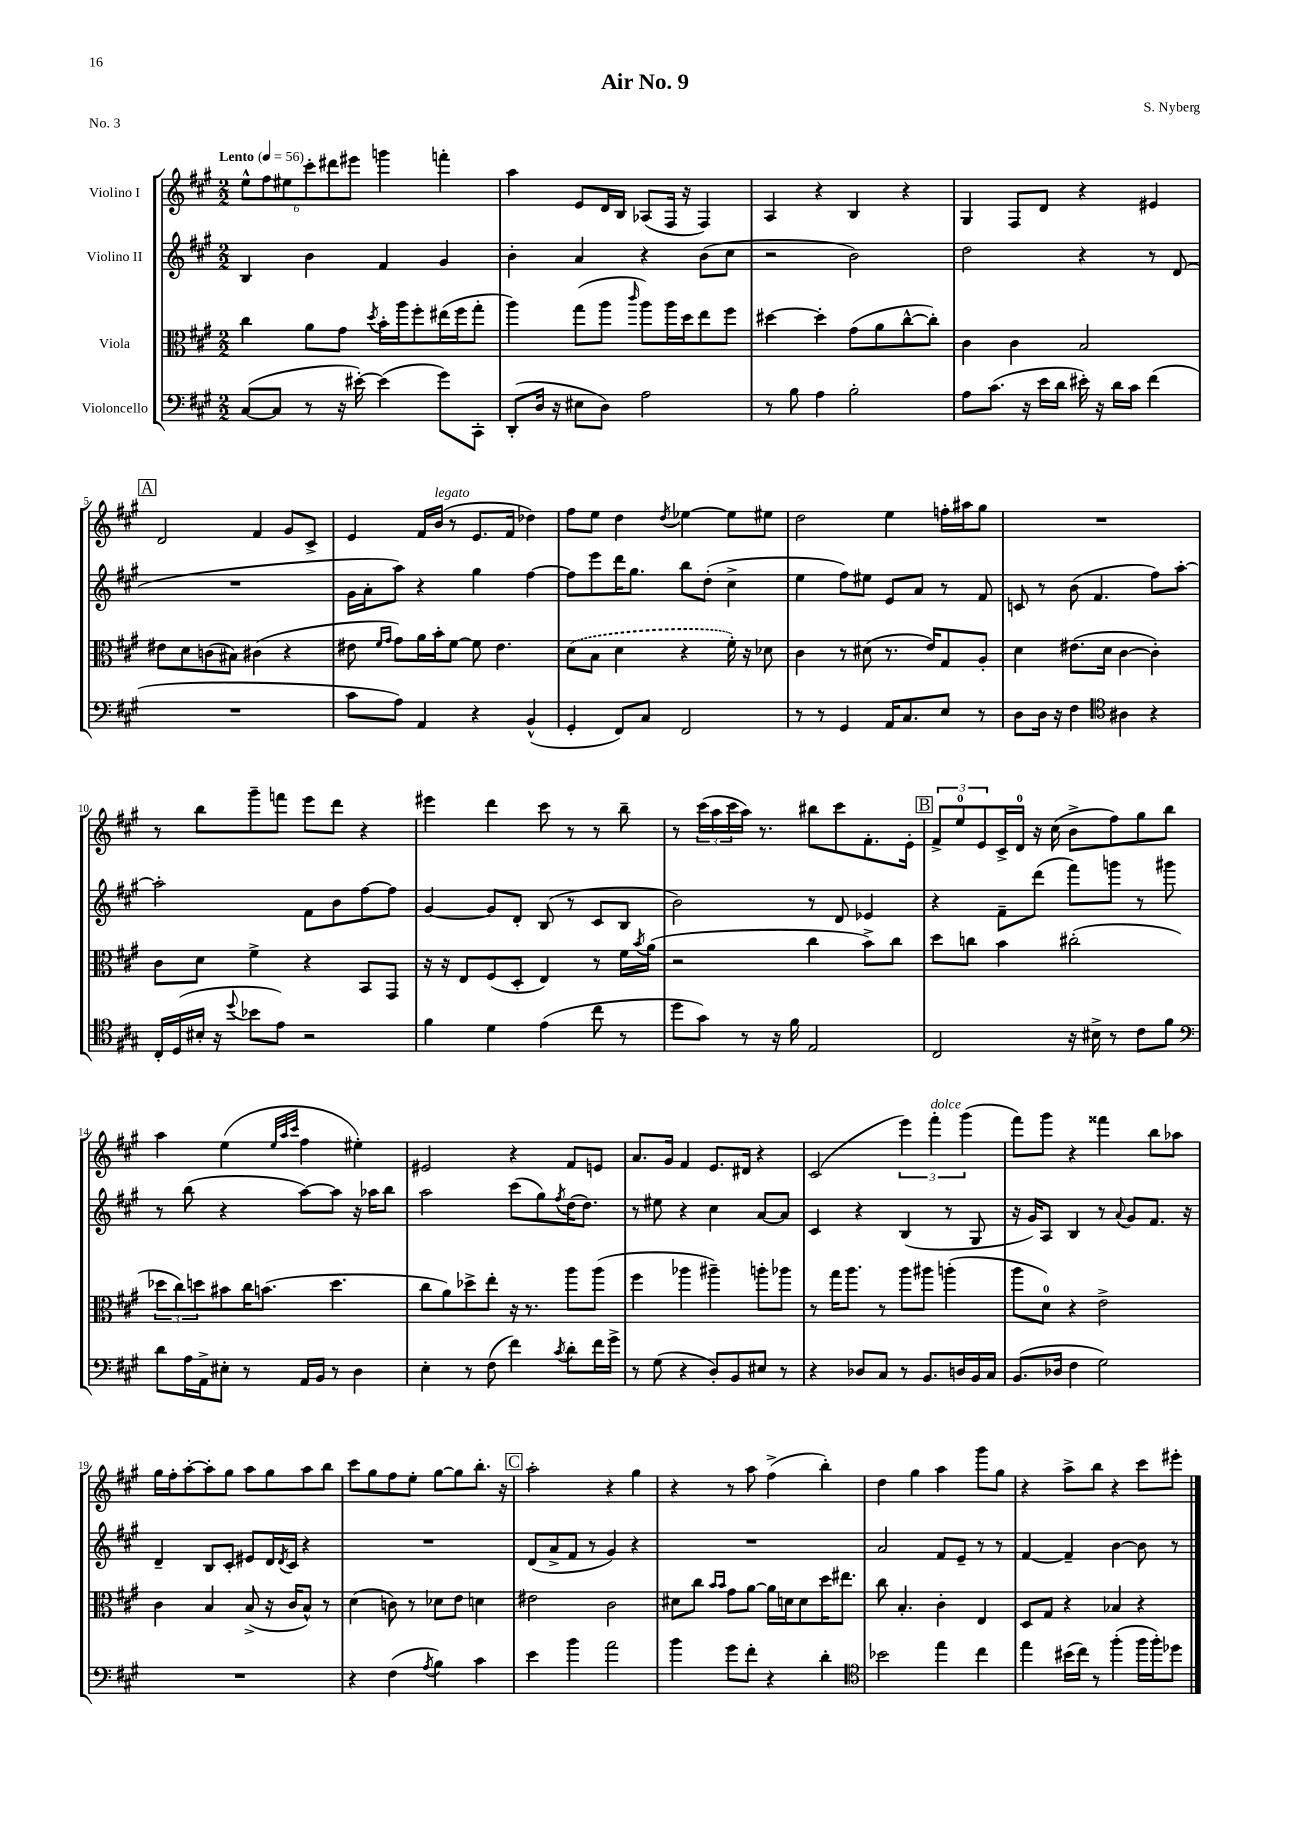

**kern	**kern	**kern	**kern
*part4	*part3	*part2	*part1
*staff4	*staff3	*staff2	*staff1
*I"Violoncello	*I"Viola	*I"Violino II	*I"Violino I
*clefF4	*clefC3	*clefG2	*clefG2
*k[f#c#g#]	*k[f#c#g#]	*k[f#c#g#]	*k[f#c#g#]
*M2/2	*M2/2	*M2/2	*M2/2
*MM56	*MM56	*MM56	*MM56
=1	=1	=1	=1
!	!	!	!LO:TX:a:B:t=Lento
([8C#/L	4cc#\	4B/	12ee^^\L
.	.	.	12ff#\
8C#/J]	.	.	.
.	.	.	12ee#X\
8r	8a\L	4b\	12ccc#'\
.	.	.	12ddd#X\
16r	8g#\J	.	.
.	.	.	12eee#X\J
[16e#X'\)	.	.	.
.	8qdd/	.	.
(4e#\]	16b'\LL	4f#/	4gggn\
.	16aa\J	.	.
.	8ff#'\	.	.
8g#\L)	(16ee#X\L	4g#/	4fffn'\
.	16ff#\J	.	.
8CC#'\J	8gg#'\J	.	.
=2	=2	=2	=2
(8DD'/L	4aa\)	4b'\	4aa\
16D/Jk	.	.	.
16r	.	.	.
8E#X\L	(8gg#\L	4a/	8e/L
8D\J)	8aa\J	.	16d/L
.	.	.	16B/JJ
.	16qqccc#/	.	.
2A\	8aa\L)	4r	(8A-X/L
.	16aa\L	.	16F#/Jk
.	16dd\J	.	16r
.	8ee\	(8b\L	4F#/)
.	8ff#\J	8cc#\J	.
=3	=3	=3	=3
8r	[4dd#X\	2r	4A/
8B\	.	.	.
4A\	4dd#'\]	.	4r
2B'\	(8g#\L	2b\)	4B/
.	8a\	.	.
.	[8cc#^^\	.	4r
.	8cc#'\J])	.	.
=4	=4	=4	=4
8A\L	4c#\	2dd\	4G#/
(8.c#\J	.	.	.
.	4c#\	.	8F#/L
16r	.	.	.
16e\LL	.	.	8d/J
16d\JJ	.	.	.
16e#X'\)	2B/	4r	4r
16r	.	.	.
16d\LL	.	.	.
16c#\JJ	.	.	.
(4f#\	.	8r	4e#X/
.	.	(8d/	.
!!LO:LB:g=z
!!LO:REH:place=s1:t=A
=5	=5	=5	=5
1r	8e#X\L	1r	2d/
.	8d\	.	.
.	(8cn\	.	.
.	8B#X\J)	.	.
.	(4c#X\	.	4f#/
.	4r	.	8g#/L
.	.	.	8c#^/J
=6	=6	=6	=6
8c#\L	8e#X\	16g#\LL	4e/
.	.	16a'\J	.
.	16qqf#/LL	.	.
.	16qqg#/JJ	.	.
8A\J)	8g#\L)	8aa\J)	.
4AA/	16a\L	4r	16f#/LL
!	!	!	!LO:TX:a:i:t=legato
.	16b'\J	.	(16b/JJ
.	[8f#\J	.	8r
4r	8f#\]	4gg#\	8.e/L
.	4.e#\	.	.
.	.	.	16f#/Jk
(4BB^^/	.	[4ff#\	4dd-X\)
=7	=7	=7	=7
4GG#'/	(8d\L	8ff#\L]	8ff#\L
.	8B\J	8eee\	8ee\J
8FF#/L)	4d\	16ddd\K	4dd\
.	.	8.gg#\J	.
8C#/J	.	.	.
.	.	.	8qdd/
2FF#/	4r	8bb\L	[4ee-X\
.	.	(8dd'\J	.
.	16f#'\)	4cc#^\	8ee-\L]
.	16r	.	.
.	8d-X\	.	8ee#X\J
=8	=8	=8	=8
8r	4c#\	4ee\	2dd\
8r	.	.	.
4GG#/	8r	8ff#\L)	.
.	(8d#X\	8ee#X\J	.
16AA/KL	8.r	8e/L	4ee\
8.C#/	.	.	.
.	.	8a/J	.
.	16e/KL)	.	.
8E/J	8G#/	8r	16ffn'\LL
.	.	.	16aa#X\J
8r	8A'/J	8f#/	8gg#\J
=9	=9	=9	=9
8D\L	4d\	8cn/	1r
16D\Jk	.	8r	.
16r	.	.	.
4F#\	(8.e#X\L	(8b\	.
.	.	4.f#/	.
.	16d\Jk	.	.
*clefC4	*	*	*
4A#X\	[4c#\	.	.
4r	4c#'\])	8ff#\L)	.
.	.	[8aa'\J	.
!!LO:LB:g=z
=10	=10	=10	=10
16C#'/LL	8c#\L	2aa'\]	8r
(16D/	.	.	.
16B#X'/JJ	8d\J	.	8bb\L
16r	.	.	.
8qqdd/	.	.	.
8b-X\L	4f#^\	.	8ggg#~\
8e\J)	.	.	8fffn\J
2r	4r	8f#\L	8eee\L
.	.	8b\	8ddd\J
.	8BB/L	[8ff#\	4r
.	8GG#/J	8ff#\J]	.
=11	=11	=11	=11
4f#\	16r	[4g#/	4eee#X\
.	16r	.	.
.	8E/L	.	.
4d\	(8F#/	8g#/L]	4ddd\
.	8D'/J	8d'/J	.
(4e\	4E/)	(8B/	8ccc#\
.	.	8r	8r
8cc#\	8r	8c#/L	8r
8r	16f#\LL	8B/J	8bb~\
.	8qb/	.	.
.	(16a\JJ	.	.
=12	=12	=12	=12
8dd\L	2r	2b\)	8r
8g#\J)	.	.	(24ccc#\LL
.	.	.	24aa\
.	.	.	24ccc#\
8r	.	.	16aa\JJ)
.	.	.	8.r
16r	.	.	.
16f#\	.	.	.
2E/	4cc#\	8r	8bb#X\L
.	.	8d/	8ccc#\
.	8b^\L)	4e-X/	8.f#'\
.	8cc#\J	.	.
.	.	.	16e'\Jk
!!LO:REH:place=s1:t=B
=13	=13	=13	=13
2C#/	8dd\L	4r	12f#^/L
.	.	.	12ee/
.	8ccn\J	.	.
.	.	.	12e/
.	4b\	8f#~\L	16c#^/L
.	.	.	16d/JJ
.	.	(8ddd\J	16r
.	.	.	(16cc#\
16r	(2cc#X'\	8fff#\L)	8b^\L
16B#X^\	.	.	.
8r	.	8gggn\J	8ff#\)
8c#\L	.	8r	8gg#\
8f#\J	.	8ggg#X\	8bb\J
!!LO:LB:g=z
=14	=14	=14	=14
*clefF4	*	*	*
8d\L	12dd-X\L	8r	4aa\
.	12cc#\)	.	.
16A\L	.	(8bb\	.
.	12ddn\	.	.
16AA^\J	.	.	.
8E#X'\J	8b#X\	4r	(4ee\
8r	16cc#\K	.	.
.	(8.bn\J	.	.
.	.	.	32qqee/LLL
.	.	.	32qqaa/
.	.	.	32qqccc#/JJJ
16AA/LL	.	[8aa\L)	4ff#\
16BB/JJ	.	.	.
8r	4.dd\	8aa\J]	.
4D\	.	16r	4ee#X'\)
.	.	16aa-X\KL	.
.	.	8bb\J	.
=15	=15	=15	=15
4E'\	8cc#\L	2aa\	2e#X/
.	8a\)	.	.
8r	8dd-X^\	.	.
(8F#\	8ee'\J	.	.
4f#\)	16r	(8ccc#\L	4r
.	8.r	.	.
.	.	8gg#\)	.
8qc#/	.	8qff#/	.
8d'\L	8aa\L	(16dd\K	8f#/L
.	.	8.dd\J)	.
16f#\L	(8aa\J	.	8en/J
16g#^\JJ	.	.	.
=16	=16	=16	=16
8r	4ff#\	8r	8.a/L
(8G#\	.	8ee#X\	.
.	.	.	16g#/Jk
4r	4aa-X\	4r	4f#/
8D'/L)	4aa#X~\)	4cc#\	8.e/L
8BB/	.	.	.
.	.	.	16d#X/Jk
8E#X/J	8aan'\L	[8a/L	4r
8r	8aa-X\J	8a/J]	.
=17	=17	=17	=17
4r	8r	4c#/	(2c#/
.	16gg#\KL	.	.
.	8.aa\J	.	.
8D-X/L	.	4r	.
8C#/J	8r	.	.
8r	8aa\L	(4B/	6eee\)
8.BB/L	8aa#X\J	.	.
!	!	!	!LO:TX:a:i:t=dolce
.	.	.	6fff#'\
.	(4aan'\	8r	.
16Dn/L	.	.	.
.	.	.	(6ggg#\
16BB/	.	8G#/	.
16C#/JJ	.	.	.
=18	=18	=18	=18
(8.BB/L	8aa\L	16r	8fff#\L)
.	.	16g#/KL)	.
.	8d\J)	8A/J	8ggg#\J
16D-X/Jk	.	.	.
4F#\	4r	4B/	4r
2G#\)	2e^\	8r	4fff##X\
.	.	8qqa/	.
.	.	8g#/L	.
.	.	8.f#/J	8bb\L
.	.	.	8aa-X\J
.	.	16r	.
!!LO:LB:g=z
=19	=19	=19	=19
1r	4c#\	4d~/	16gg#\LL
.	.	.	16ff#'\J
.	.	.	[8aa'\
.	4B/	8B/L	8aa'\]
.	.	8c#'/J	8gg#\J
.	(8B^/	8e#X/L	8aa\L
.	16r	16d/L	8gg#\
.	.	8qd/	.
.	16c#/KL	16c#/JJ	.
.	8B^^/J)	4r	8aa\
.	8r	.	8bb\J
=20	=20	=20	=20
4r	(4d\	1r	8ccc#\L
.	.	.	8gg#\
(4F#\	8cn\)	.	8ff#\
.	8r	.	8ee'\J
8qA/	.	.	.
4B\)	8d-X\L	.	[8gg#\L
.	8e\J	.	8gg#\]
4c#\	4dn\	.	8.bb'\J
.	.	.	16r
!!LO:REH:place=s1:t=C
=21	=21	=21	=21
4e\	2e#X\	(8d/L	2aa'\
.	.	8a^/	.
4b\	.	8f#/J	.
.	.	8r	.
2a\	2c#\	4g#/)	4r
.	.	4r	4gg#\
=22	=22	=22	=22
4b\	8d#X\L	1r	4r
.	8cc#\J	.	.
.	16qqb/LL	.	.
.	16qqb/JJ	.	.
8g#\L	8g#\L	.	8r
8f#'\J	[8a\J	.	8aa\
4r	16a\LL]	.	(4ff#^\
.	16dn\J	.	.
.	8d\	.	.
4d'\	16dd\K	.	4bb'\)
.	8.ee#X\J	.	.
=23	=23	=23	=23
*clefC4	*	*	*
2b-X\	8cc#\	2a/	4dd\
.	4.B'/	.	.
.	.	.	4gg#\
4ee\	4c#'\	8f#/L	4aa\
.	.	8e~/J	.
4cc#\	4E/	8r	8ggg#\L
.	.	8r	8gg#\J
=24	=24	=24	=24
4ee\	8D/L	[4f#/	4r
.	8G#/J	.	.
(16b#X\LL	4r	4f#~/]	8aa^\L
16cc#\JJ)	.	.	.
8r	.	.	8bb\J
(4ff#'\	4B-X/	[4b\	4r
16ff#\LL	4r	8b\]	8ccc#\L
16ff#'\J)	.	.	.
8dd-X\J	.	8r	8eee#X'\J
==	==	==	==
*-	*-	*-	*-
